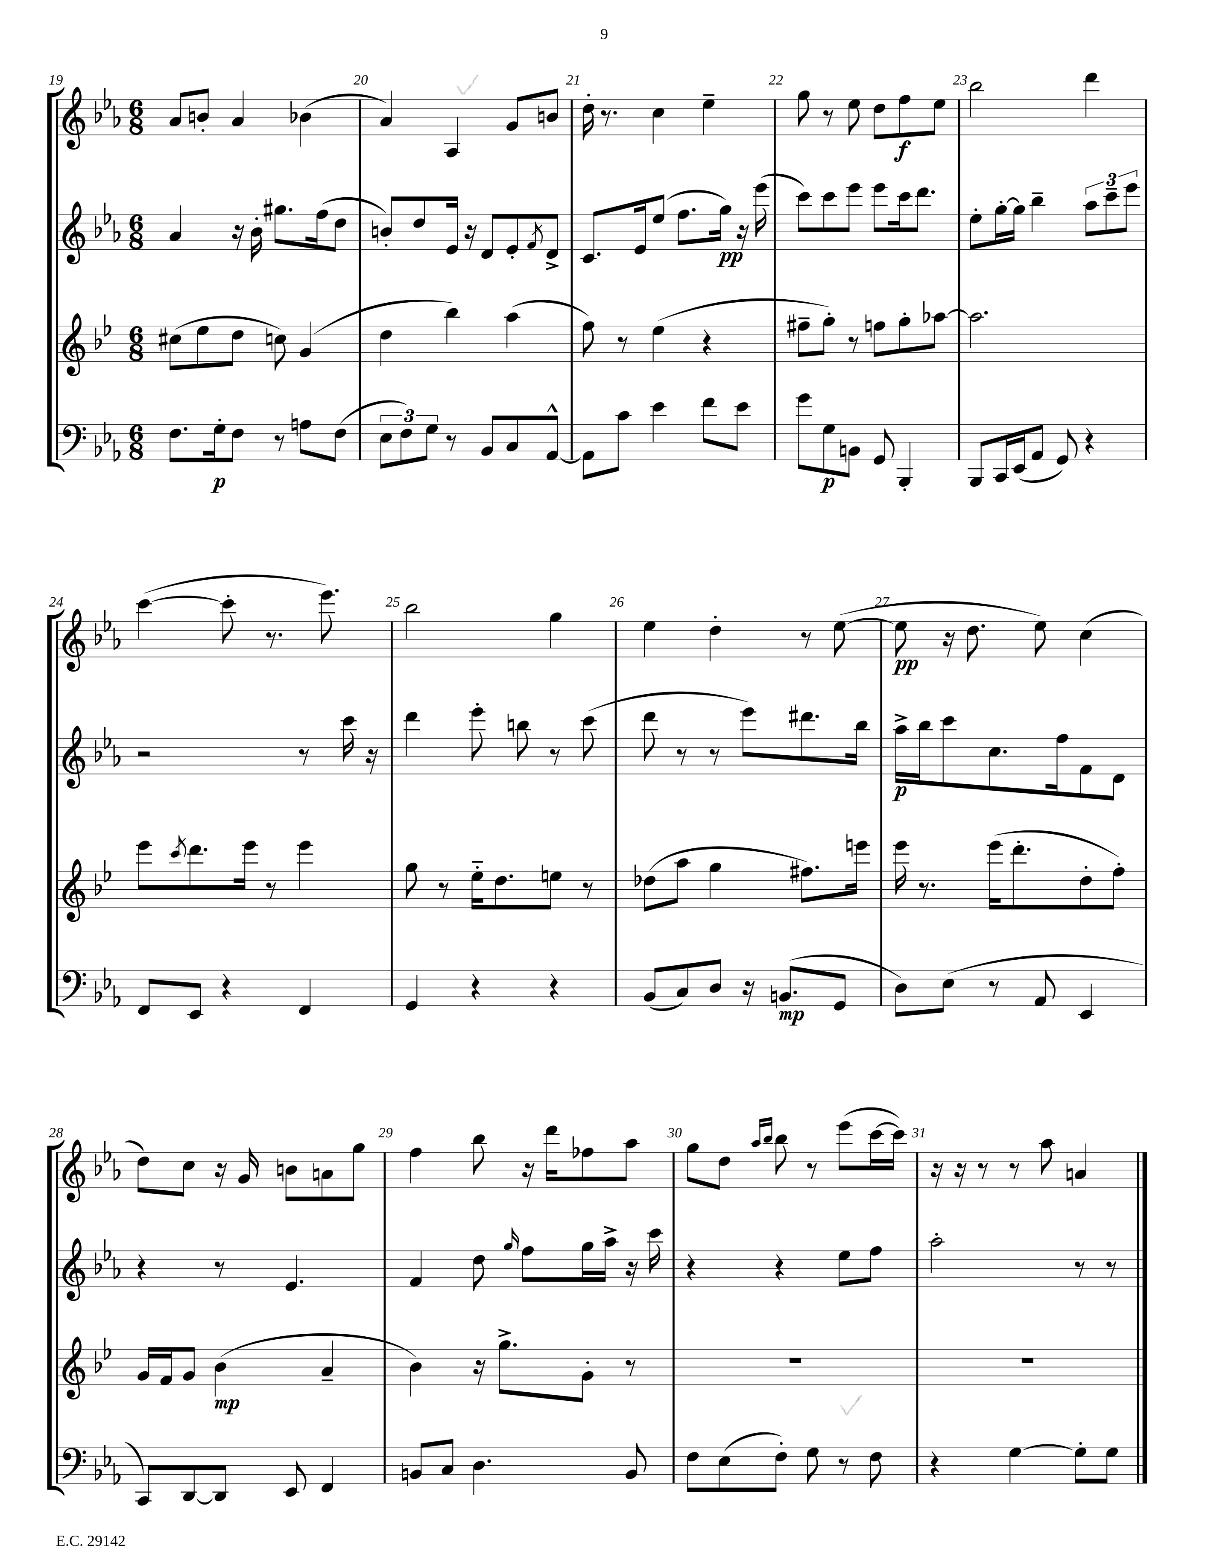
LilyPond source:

<<
\new StaffGroup <<
\new Staff = "s0" {
    \clef treble \key ees \major \numericTimeSignature \time 6/8
    aes'8 b'8-. aes'4 bes'4( |
    aes'4) aes4 g'8 b'8 |
    d''16-. r8. c''4 ees''4-- |
    g''8 r8 ees''8 d''8 f''8\f ees''8 |
    bes''2 d'''4 |
    c'''4~( c'''8-. r8. ees'''8.) |
    bes''2 g''4 |
    ees''4 d''4-. r8 ees''8~( |
    ees''8\pp r16 d''8. ees''8) c''4( |
    d''8) c''8 r16 g'16 b'8 a'8 g''8 |
    f''4 bes''8 r16 d'''16 fes''8 aes''8 |
    g''8 d''8 \grace { aes''16 bes''16 } bes''8 r8 ees'''8( c'''16~ c'''16) |
    r16 r16 r8 r8 aes''8 a'4 \bar "|." |
}
\new Staff = "s1" {
    \clef treble \key ees \major \numericTimeSignature \time 6/8
    aes'4 r16 bes'16-. gis''8. f''16( d''8 |
    b'8-.) d''8 ees'16 r16 d'8 ees'8-. \acciaccatura { f'8 } d'8-> |
    c'8. ees'16 ees''8( f''8. g''16\pp) r16 ees'''16( |
    c'''8) c'''8 ees'''8 ees'''8 c'''16 d'''8. |
    ees''8-. g''16~-. g''16 bes''4-- \tuplet 3/2 { aes''8 c'''8-- ees'''8 } |
    r2 r8 c'''16 r16 |
    d'''4 ees'''8-. b''8 r8 c'''8( |
    d'''8 r8 r8 ees'''8) dis'''8. bes''16 |
    aes''16->\p bes''16 c'''8 c''8. f''16 f'8 d'8 |
    r4 r8 ees'4. |
    f'4 d''8 \grace { g''16 } f''8 g''16 aes''16-> r16 c'''16 |
    r4 r4 ees''8 f''8 |
    aes''2-. r8 r8 \bar "|." |
}
\new Staff = "s2" {
    \clef treble \key bes \major \numericTimeSignature \time 6/8
    cis''8( ees''8 d''8 c''8) g'4( |
    d''4 bes''4) a''4( |
    f''8) r8 ees''4( r4 |
    fis''8-- g''8-.) r8 f''8 g''8-. aes''8~ |
    aes''2. |
    ees'''8 \acciaccatura { c'''8 } d'''8. ees'''16 r8 ees'''4 |
    g''8 r8 ees''16-_ d''8. e''8 r8 |
    des''8( a''8 g''4 fis''8.) e'''16 |
    ees'''16 r8. ees'''16( d'''8.-. d''8-. f''8-.) |
    g'16 f'16 g'8 bes'4\mp( a'4-- |
    bes'4) r16 g''8.-> g'8-. r8 |
    R2. |
    R2. \bar "|." |
}
\new Staff = "s3" {
    \clef bass \key ees \major \numericTimeSignature \time 6/8
    f8. g16-.\p f8 r8 a8 f8( |
    \tuplet 3/2 { ees8 f8) g8 } r8 bes,8 c8 aes,8~-^ |
    aes,8 c'8 ees'4 f'8 ees'8 |
    g'8 g8\p b,8 g,8 bes,,4-. |
    bes,,8 c,16 ees,16( aes,8 g,8) r4 |
    f,8 ees,8 r4 f,4 |
    g,4 r4 r4 |
    bes,8( c8) d8 r16 b,8.\mp( g,8 |
    d8) ees8( r8 aes,8 ees,4 |
    c,8) d,8~ d,8 ees,8 f,4 |
    b,8 c8 d4. b,8 |
    f8 ees8( f8-.) g8 r8 f8 |
    r4 g4~ g8-. g8 \bar "|." |
}
>>
>>
\layout { \context { \Score currentBarNumber = #19 \override BarNumber.break-visibility = ##(#f #t #t) barNumberVisibility = #all-bar-numbers-visible } }
